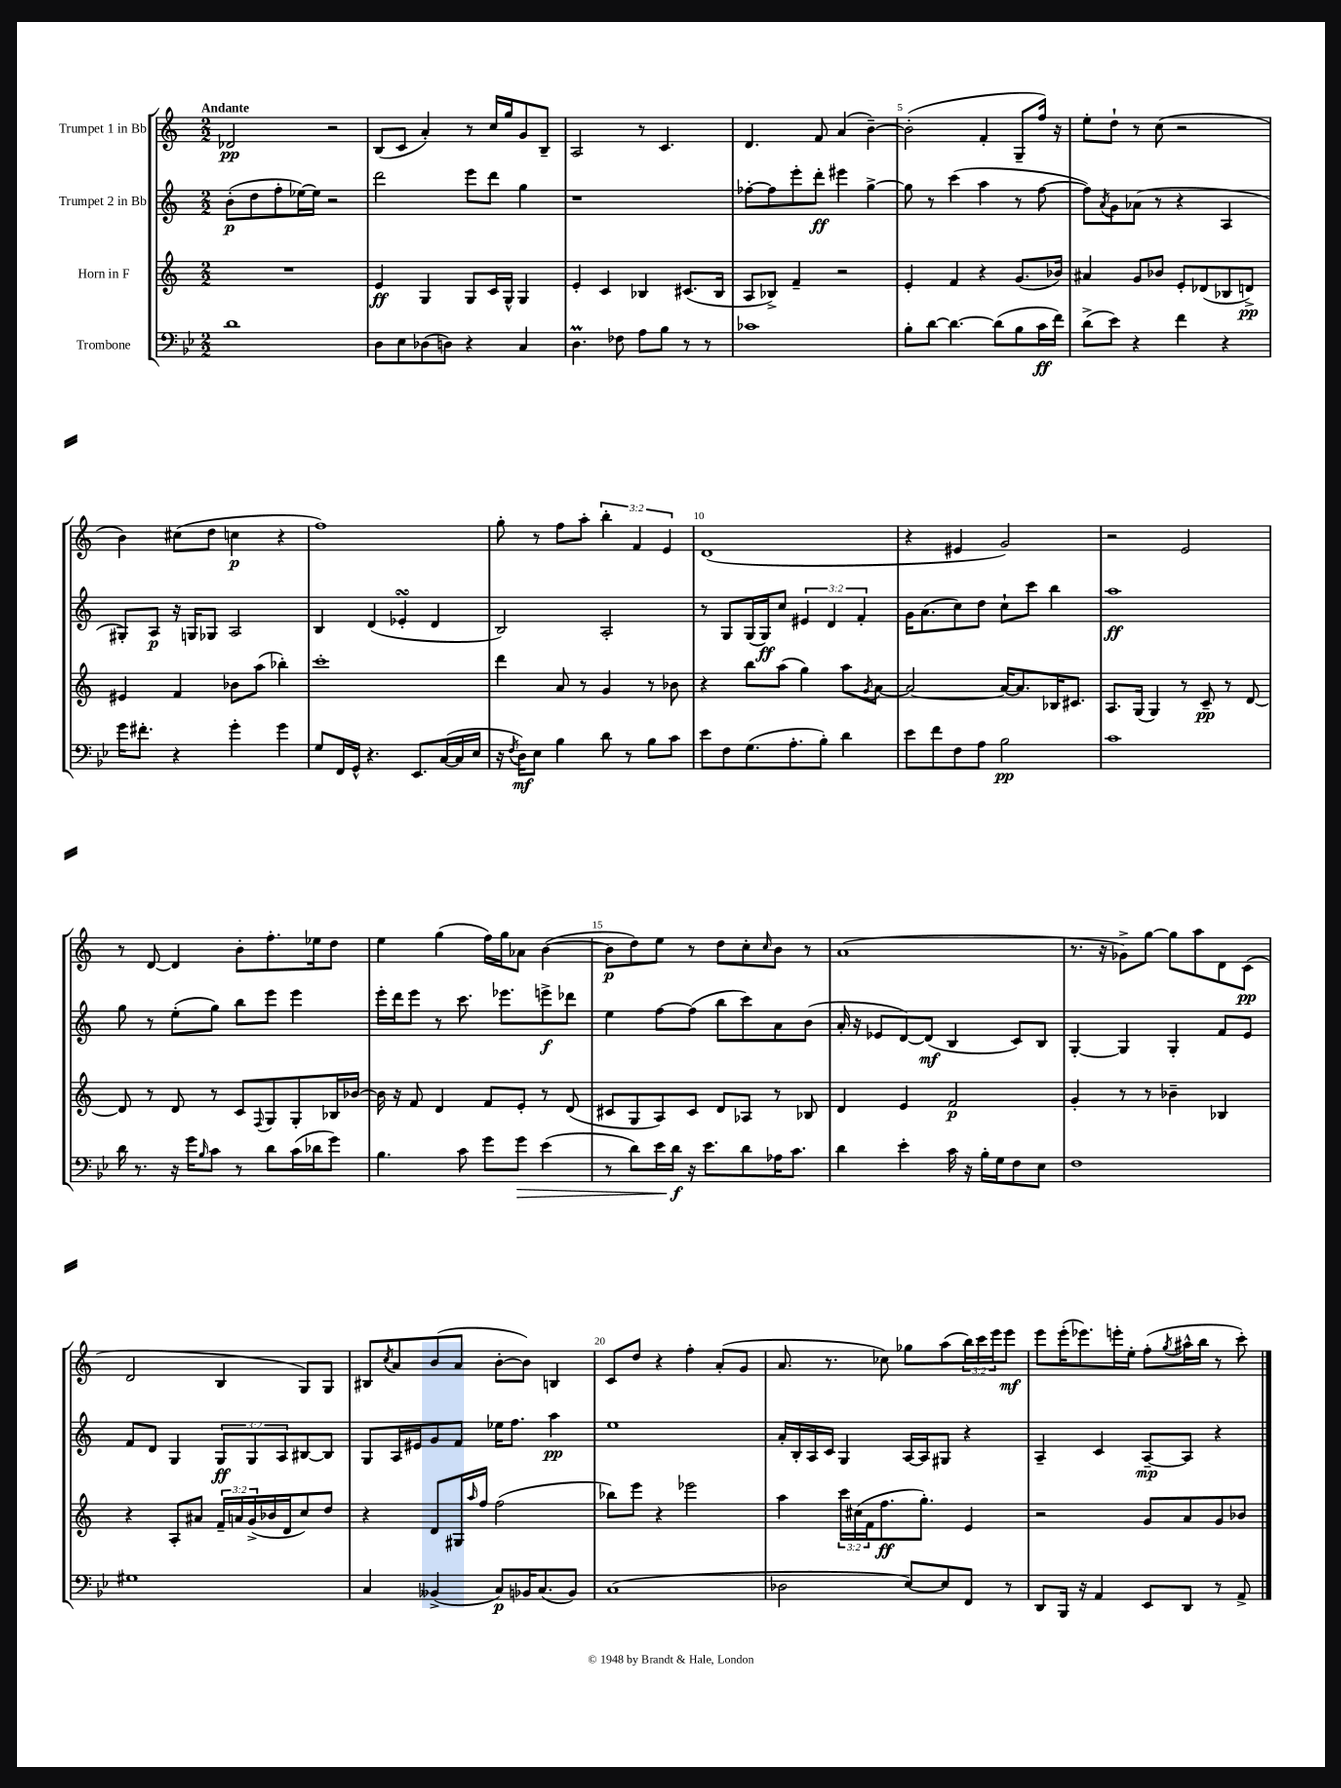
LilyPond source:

<<
\new StaffGroup <<
\new Staff = "s0" \with { instrumentName = "Trumpet 1 in Bb" } {
    \clef treble \key c \major \numericTimeSignature \time 2/2 \override Staff.TupletNumber.text = #tuplet-number::calc-fraction-text \tempo "Andante"
    des'2\pp r2 |
    b8( c'8 a'4-.) r8 c''16 g''16 g'8 b8-- |
    a2 r8 c'4. |
    d'4. f'8 a'4( b'4~--) |
    b'2-.( f'4-. g8-- f''16) r16 |
    e''8-. d''8-! r8 c''8( r2 |
    b'4) cis''8( d''8 c''4\p r4 |
    f''1) |
    g''8-. r8 f''8 a''8-. \tuplet 3/2 { b''4-. f'4 e'4 } |
    d'1( |
    r4 eis'4 g'2) |
    r2 e'2 |
    r8 d'8~ d'4 b'8-. f''8.-. ees''16 d''8 |
    e''4 g''4( f''16) g''16 aes'8 b'4~( |
    b'8\p d''8) e''8 r8 d''8 c''8-. \grace { c''16 } b'8 r8 |
    a'1( |
    r8. r16 ges'8->) g''8~ g''8 a''8 d'8 c'8\pp( |
    d'2 b4 g8) g8 |
    bis8 \acciaccatura { c''8 } a'8 b'8( a'8 b'8~-. b'8) b4 |
    c'8 d''8 r4 f''4-. a'8-.( g'8 |
    a'8. r8. ces''8) ges''8 a''8( \tuplet 3/2 { b''16) c'''16 e'''16 } e'''8\mf |
    e'''8 e'''16-.( ees'''8.) e'''16-. e''16-. f''8-.( \acciaccatura { g''8 } ais''16-^ b''16 r8 c'''8-.) \bar "|." |
}
\new Staff = "s1" \with { instrumentName = "Trumpet 2 in Bb" } {
    \clef treble \key c \major \numericTimeSignature \time 2/2 \override Staff.TupletNumber.text = #tuplet-number::calc-fraction-text
    b'8-.\p( d''8 f''8-. ees''16~) ees''16 r2 |
    d'''2 e'''8 d'''8 g''4 |
    r1 |
    fes''8~-. fes''8 e'''8-. d'''8-.\ff eis'''4 g''4~-> |
    g''8 r8 c'''4( a''4 r8 f''8~ |
    f''8) \acciaccatura { a'8 } g'8 aes'8( r8 r4 a4 |
    gis8-.) a8\p r16 g16 ges8 a2 |
    b4 d'4( ees'4-.\turn d'4 |
    b2) a2-. |
    r8 g8 g16( g16\ff) c''8 \tuplet 3/2 { eis'4 d'4 f'4-. } |
    g'16 a'8.( c''8) d''8 c''8-! c'''8 b''4 |
    a''1\ff |
    g''8 r8 e''8-.( g''8) b''8 e'''8 e'''4 |
    e'''16-. d'''16 e'''8 r8 c'''8. ees'''8. e'''8->\f des'''8 |
    e''4 f''8~ f''8( b''8 c'''8) a'8 b'8( |
    a'16-. r16 ees'8 d'8~) d'8\mf( b4 c'8) b8 |
    g4~-. g4 g4-. f'8 e'8 |
    f'8 d'8 g4 \tuplet 3/2 { g8\ff g8 a8 } bis8~ bis8 |
    g8 a16 eis'16 g'8 f'8 ees''16 f''8. a''4\pp |
    e''1 |
    a'16-. b16-. a16 c'16 g4 a16~ a16 gis8 r4 |
    a4-- c'4 a8~--\mp a8 r4 \bar "|." |
}
\new Staff = "s2" \with { instrumentName = "Horn in F" } {
    \clef treble \key c \major \numericTimeSignature \time 2/2 \override Staff.TupletNumber.text = #tuplet-number::calc-fraction-text
    R1 |
    e'4\ff g4 g8 c'16 g16-^ g4 |
    e'4-. c'4 bes4 cis'8.( bes16 |
    a8 bes8->) f'4-- r2 |
    e'4-. f'4 r4 g'8.( bes'16) |
    ais'4 g'8 bes'8 e'8-. des'8( bes8 d'8->\pp) |
    eis'4 f'4 bes'8 a''8( bes''4-.) |
    c'''1-. |
    d'''4 a'8 r8 g'4 r8 bes'8 |
    r4 b''8 a''8( g''4) a''8 \acciaccatura { g'8 } a'8~ |
    a'2~ a'16~ a'8. bes16 cis'8. |
    a8. g16( g4) r8 c'8--\pp r8 d'8~ |
    d'8 r8 d'8 r8 c'8 \appoggiatura { f8 } g8 g8-. bes16 bes'16~ |
    bes'16 r16 f'8 d'4 f'8 e'8-. r8 d'8( |
    cis'8 g8 a8) cis'8 d'8 aes8 r8 bes8 |
    d'4 e'4 f'2\p |
    g'4-. r8 r8 bes'4-- bes4 |
    r4 a8-. ais'8 \tuplet 3/2 { f'16-- a'16 g'16->( } bes'16 d'16 c''8) d''8 |
    r4 d'8 gis16 \grace { a''16 } f''16 f''2( |
    bes''8) e'''8 r4 ees'''2 |
    a''4 \tuplet 3/2 { c'''16 cis''16( f'16 } f''8.\ff g''8.-.) e'4 |
    r2 g'8 a'8 g'8 bes'8 \bar "|." |
}
\new Staff = "s3" \with { instrumentName = "Trombone" } {
    \clef bass \key bes \major \numericTimeSignature \time 2/2
    d'1 |
    d8 ees8 des8( d8) r4 c4 |
    d4.\prall fes8 a8 bes8 r8 r8 |
    ces'1 |
    bes8-. d'8~ d'4.~ d'8( bes8 c'16\ff f'16) |
    d'8->( ees'8) r4 f'4 r4 |
    g'16 fis'8.-. r4 g'4-. g'4 |
    g8 f,16 g,16-^ r4. ees,8. c16~( c16 ees16 |
    r16 \acciaccatura { f8 } d16\mf) ees8 bes4 d'8 r8 bes8 c'8 |
    ees'8 f8 g8.( a8.-. bes8-.) d'4 |
    ees'8 f'8 f8 a8 bes2\pp |
    c'1 |
    d'16 r8. r16 g'16 \grace { bes16 } c'8 r8 d'8 c'16( des'16 g'8) |
    bes4. c'8 g'8 g'8\> ees'4( |
    r8 d'8) ees'16 d'16\f\! r16 ees'8. d'8 aes16 c'8. |
    d'4 ees'4-. c'16 r16 bes16-. g16 f8 ees8 |
    f1 |
    gis1 |
    c4 beses,4->( c8\p) bes,16 c8.( bes,8) |
    c1( |
    des2 ees8~) ees8 f,8 r8 |
    d,8 bes,,16 r16 a,4 ees,8 d,8 r8 a,8-> \bar "|." |
}
>>
>>
\layout { \context { \Score \override BarNumber.break-visibility = ##(#f #t #t) barNumberVisibility = #(every-nth-bar-number-visible 5) } }
